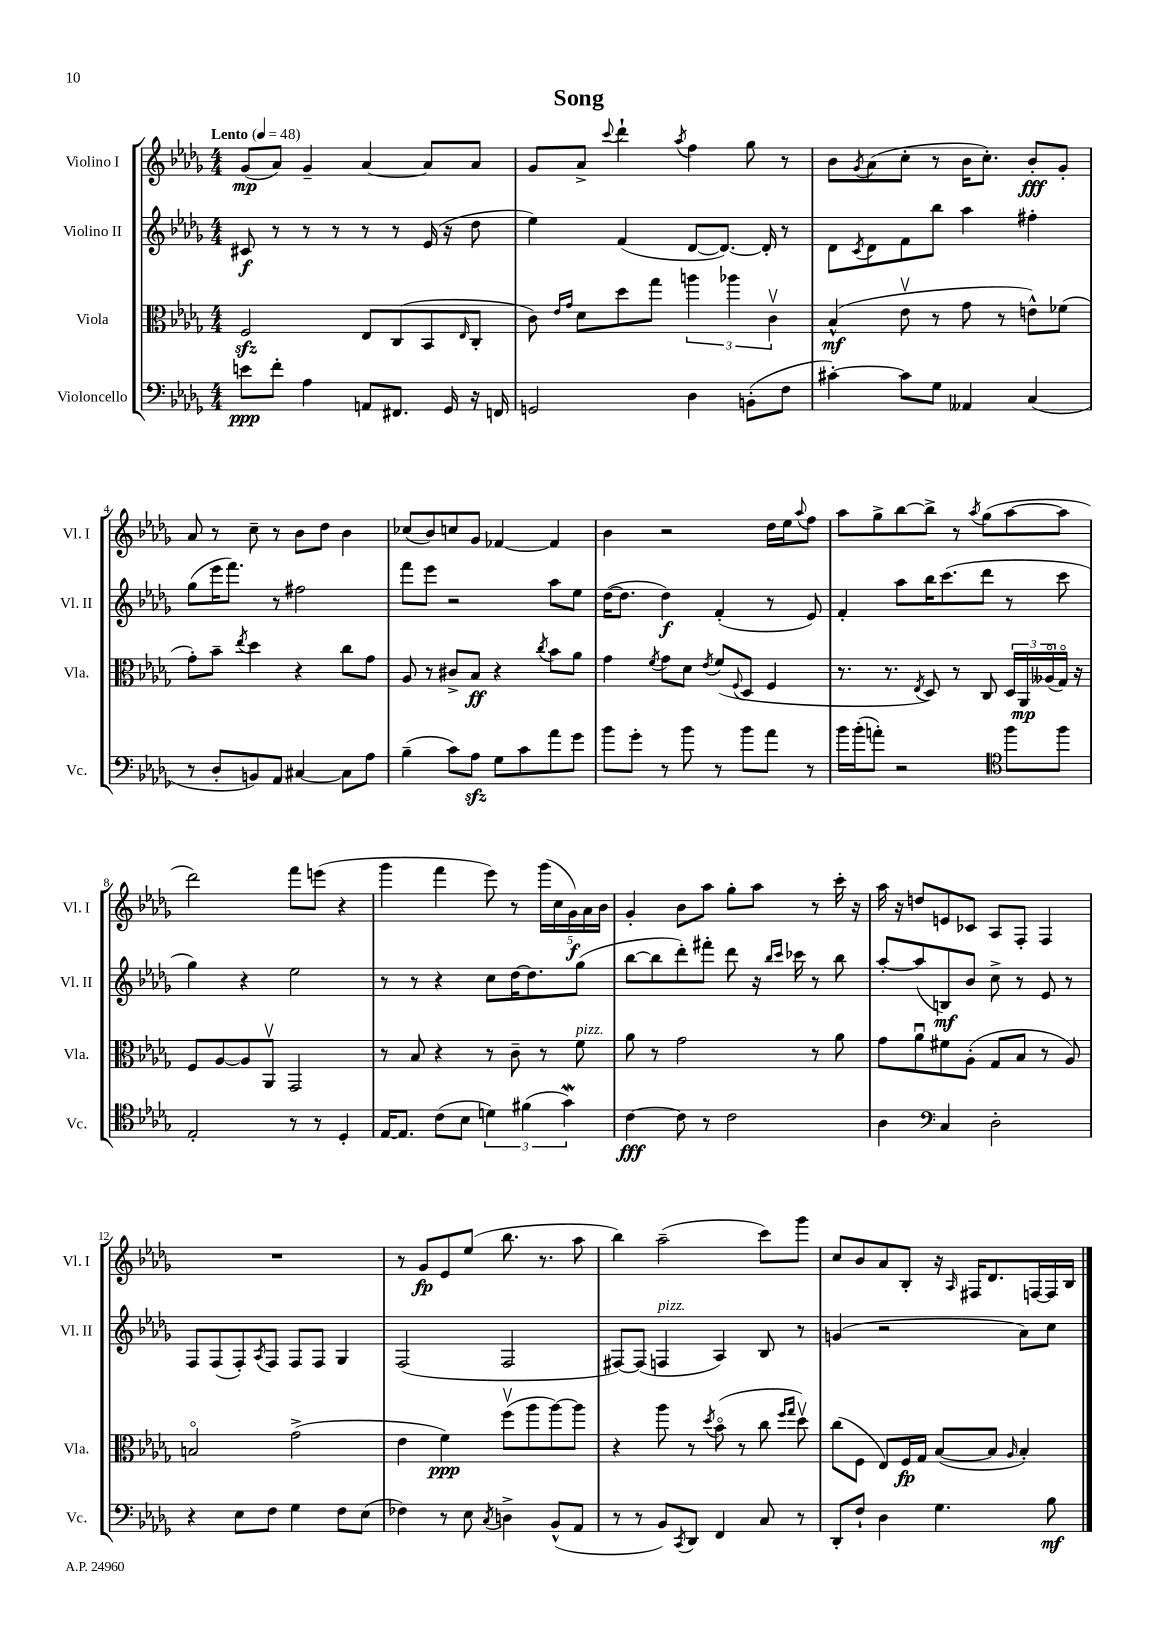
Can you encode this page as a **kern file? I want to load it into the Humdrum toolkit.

**kern	**kern	**kern	**kern
*staff4	*staff3	*staff2	*staff1
*clefF4	*clefC3	*clefG2	*clefG2
*k[b-e-a-d-g-]	*k[b-e-a-d-g-]	*k[b-e-a-d-g-]	*k[b-e-a-d-g-]
*M4/4	*M4/4	*M4/4	*M4/4
*MM48	*MM48	*MM48	*MM48
8e\L	2F/	8c#/	(8g-/L
8f'\J	.	8r	8a-/J)
4A-\	.	8r	4g-~/
.	.	8r	.
8AA/L	8E-/L	8r	[4a-/
8.FF#/J	(8C/	8r	.
.	8BB-/	(16e-/	8a-/]L
16GG-/	.	16r	.
.	16qqE-/	.	.
16r	8C'/J	8dd-\	8a-/J
16FF/	.	.	.
=	=	=	=
2GG/	8c\)	4ee-\)	8g-/L
.	16qqe-/LL	.	.
.	16qqg-/JJ	.	.
.	8d-\L	.	8a-^/J
.	.	.	8qqccc/
.	8dd-\	(4f/	4ddd-`\
.	8gg-\J	.	.
.	.	.	8qaa-/
4D-\	6aa\	[8d-/L	4ff\
.	.	8.d-/_J)	.
.	6aa-\	.	.
(8BB'\L	.	.	8gg-\
.	.	16d-'/]	.
.	6cv\	.	.
8F\J	.	8r	8r
=	=	=	=
[4c#'\)	(4B-^^/	8d-\L	8b-\L
.	.	8qc/	8qg-/
.	.	8d-\	(8a-\
8c#\]L	8e-v\	8f\	8cc'\J
8G-\J	8r	8bb-\J	8r
4AA--/	8g-\	4aa-\	16b-\LK
.	.	.	8.cc'\J)
.	8r	.	.
(4C/	8e^^\L)	4ff#'\	8b-'/L
.	(8f-\J	.	8g-'/J
=	=	=	=
8r	8g-'\L)	(8gg-\L	8a-/
8D-'/L	8b-~\J	16eee-\K	8r
.	.	8.fff\J)	.
.	8qee-/	.	.
8BB/)	4dd-\	.	8cc~\
8AA-/J	.	8r	8r
[4C#/	4r	2ff#\	8b-\L
.	.	.	8dd-\J
8C#\]L	8cc\L	.	4b-\
8A-\J	8g-\J	.	.
=	=	=	=
(4B-~\	8A-/	8fff\L	(8cc-/L
.	8r	8eee-\J	8b-/)
8c\L)	8c#^/L	2r	8cc/
8A-\J	8B-/J	.	8g-/J
8G-\L	4r	.	[4f-/
8c\	.	.	.
.	8qcc/	.	.
8a-\	8b-\L	8aa-\L	4f-/]
8g-\J	8a-\J	8ee-\J	.
=	=	=	=
8b-\L	4g-\	([16dd-\LK	4b-\
.	.	8.dd-\]J	.
8g-'\J	.	.	.
.	8qf/	.	.
8r	8g-\L	4dd-\)	2r
8b-\	8d-\J	.	.
.	8qe-/	.	.
8r	(8f/L	(4f'/	.
.	8qqF/	.	.
8b-\L	8D-/J	.	.
8a-\J	4F/	8r	16dd-\LL
.	.	.	16ee-\J
.	.	.	8qqaa-/
8r	.	8e-/)	8ff\J
=	=	=	=
16b-\LL	8.r	4f'/	8aa-\L
(16b-'\J	.	.	.
8a'\J)	.	.	8gg-^\
.	8.r	.	.
2r	.	8aa-\L	[8bb-\
.	8qE-/	.	.
.	8D-/)	16bb-\K	8bb-^\]J
.	.	(8.ccc\	.
.	8r	.	8r
.	.	.	8qaa-/
.	8C/	8ddd-\J	(8gg-\L
*clefC4	*	*	*
8ff\L	24D-/LL	8r	[8aa-\
.	24AA-/	.	.
.	(24A--o/	.	.
8ff\J	16G-o/JJ)	8ccc\	8aa-\]J
.	16r	.	.
=	=	=	=
2E-'/	8F/L	4gg-\)	2ddd-\)
.	[8A-/	.	.
.	8A-/]	4r	.
.	8AA-v/J	.	.
8r	2GG-/	2ee-\	8fff\L
8r	.	.	(8eee\J
4D-'/	.	.	4r
=	=	=	=
[16E-/LK	8r	8r	4ggg-\
8.E-/]J	.	.	.
.	8B-/	8r	.
(8c\L	4r	4r	4fff\
8B-\J	.	.	.
6d\)	8r	8cc\L	8eee-\)
.	8c~\	[16dd-\K	8r
(6f#\	.	.	.
.	.	8.dd-\]	.
.	8r	.	(20ggg-\LL
.	.	.	20cc\
6g-\)	.	.	.
.	.	.	20g-\)
.	8f\	(8gg-\J	.
.	.	.	20a-\
.	.	.	20b-\JJ
=	=	=	=
[4c\	8a-\	[8bb-\L	4g-'/
.	8r	8bb-\]	.
8c\]	2g-\	8ddd-'\)	8b-\L
8r	.	8fff#'\J	8aa-\J
2c\	.	8ddd-\	8gg-'\L
.	.	16r	8aa-\J
.	.	16qqbb-/LL	.
.	.	16qqccc/JJ	.
.	.	16ccc-\	.
.	8r	8r	8r
.	8a-\	8bb-\	16ccc'\
.	.	.	16r
=	=	=	=
4A-\	8g-\L	[8aa-'/L	16aa-\
.	.	.	16r
.	8a-u\	(8aa-/]	8dd/L
*clefF4	*	*	*
4C/	8f#\	8B/)	8e/
.	(8A-'\J	8b-/J	8c-/J
2D-'\	8G-/L	8cc^\	8A-/L
.	8B-/J	8r	8F'/J
.	8r	8e-/	4F/
.	8A-/)	8r	.
=	=	=	=
4r	2Bo/	8F/L	1r
.	.	(8F/	.
8E-\L	.	8F'/)	.
.	.	8qA-/	.
8F\J	.	8F/J	.
4G-\	(2g-^\	8F/L	.
.	.	8F/J	.
8F\L	.	4G-/	.
(8E-\J	.	.	.
=	=	=	=
4F-\)	4e-\	(2F/	8r
.	.	.	8g-/L
8r	4f\)	.	8e-/
8E-\	.	.	(8ee-/J
8qC/	.	.	.
4D^\	(8ffv\L	2F/	8.bb-\
.	8aa-\	.	.
.	.	.	8.r
(8BB-^^/L	[8aa-\)	.	.
8AA-/J	8aa-\]J	.	8aa-\
=	=	=	=
8r	4r	[8F#/L)	4bb-\)
8r	.	(8F#/]J	.
8BB-/L)	8aa-\	4F/	(2aa-~\
8qCC/	.	.	.
8DD-/J	8r	.	.
.	8qdd-/	.	.
4FF/	(8b-o\	4A-/)	.
.	8r	.	.
8C/	8cc\	8B-/	8ccc\L)
.	16qqff/LL	.	.
.	16qqgg-/JJ	.	.
8r	8dd-v\)	8r	8ggg-\J
=	=	=	=
8DD-'/L	(8cc\L	(4g/	8cc/L
8F`/J	8F\J	.	8b-/
4D-\	8E-/L)	2r	8a-/
.	16F/L	.	8B-'/J
.	16G-/JJ	.	.
4.G-\	([8B-/L	.	16r
.	.	.	16qqA-/
.	.	.	16F#/LK
.	8B-/]J	.	8.d-/
.	16qqA-/	.	.
.	4B-'/)	8a-\L)	.
.	.	.	[16F/L
8B-\	.	8cc\J	16F/]
.	.	.	16B-/JJ
==	==	==	==
*-	*-	*-	*-
